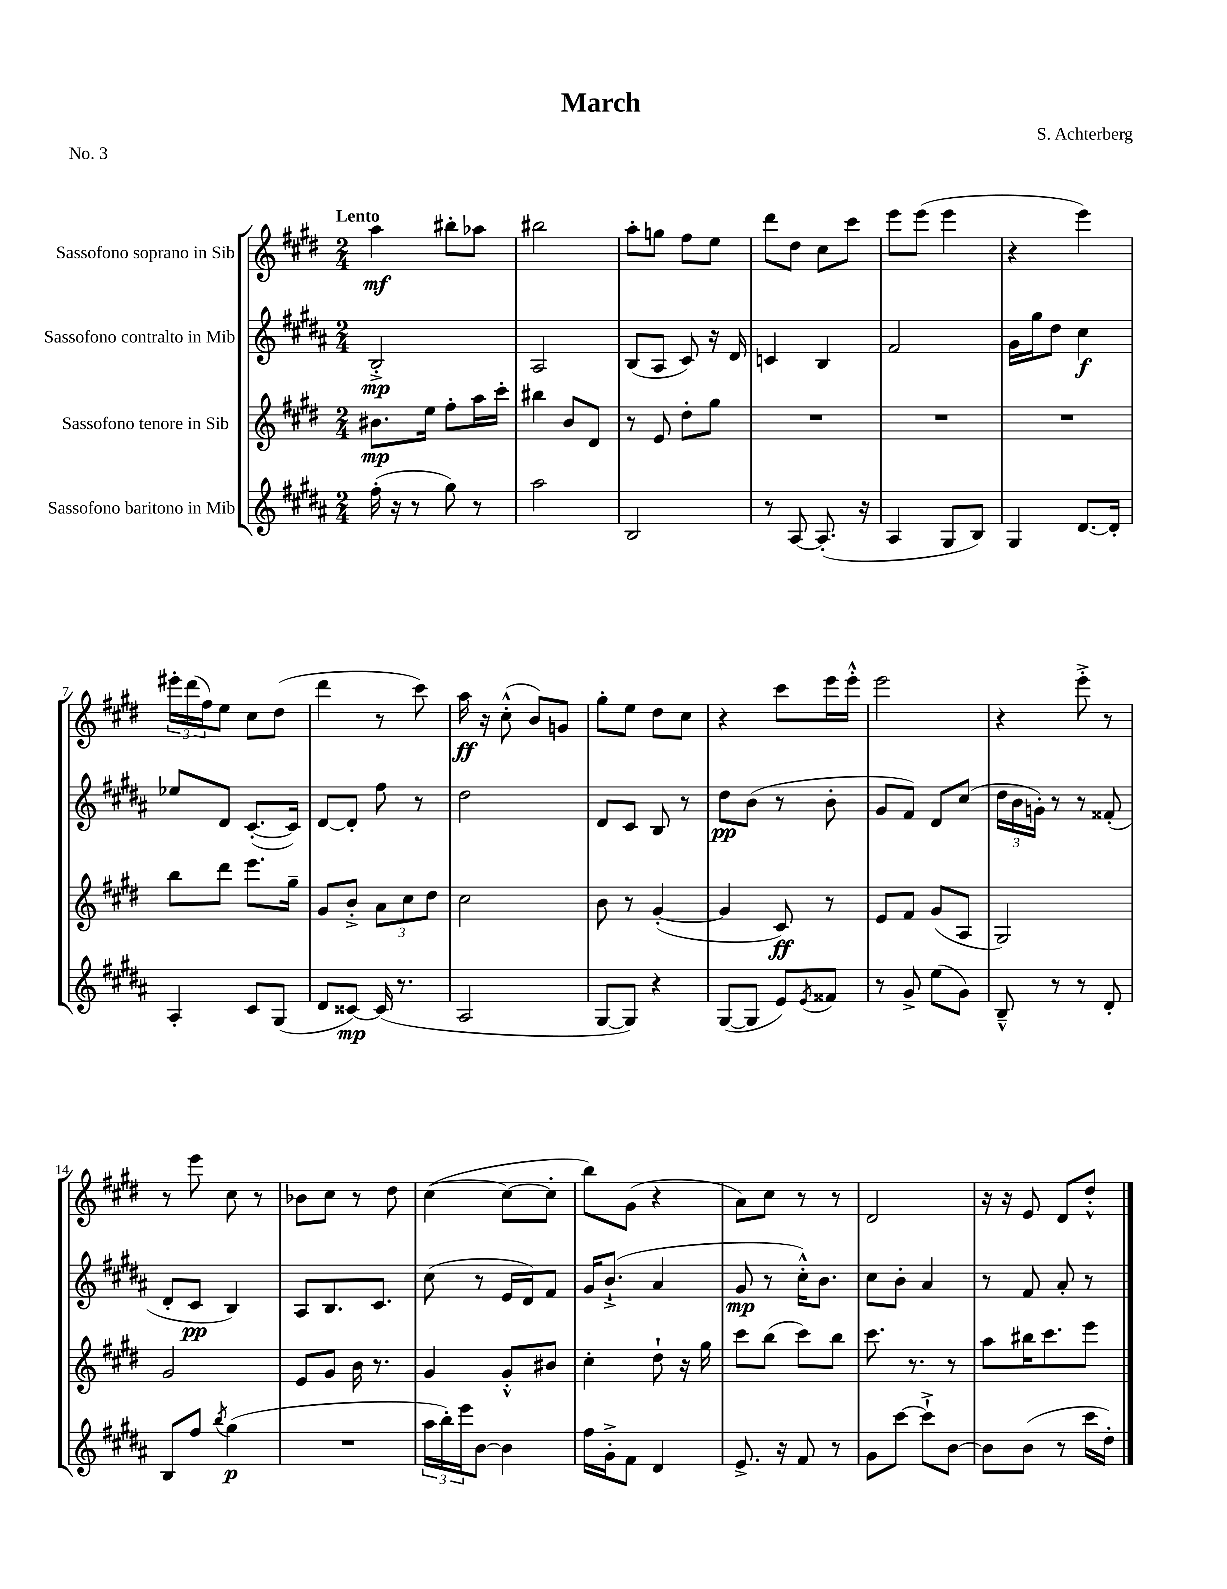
\header { title = "March" composer = "S. Achterberg" piece = "No. 3" }
<<
\new StaffGroup <<
\new Staff = "s0" \with { instrumentName = "Sassofono soprano in Sib" } {
    \clef treble \key e \major \numericTimeSignature \time 2/4 \tempo "Lento"
    a''4\mf bis''8-. aes''8 |
    bis''2 |
    a''8-. g''8 fis''8 e''8 |
    dis'''8 dis''8 cis''8 cis'''8 |
    e'''8 e'''8( e'''4 |
    r4 e'''4) |
    \tuplet 3/2 { eis'''16-. dis'''16( fis''16) } e''8 cis''8 dis''8( |
    dis'''4 r8 cis'''8) |
    a''16\ff r16 cis''8-.-^( b'8) g'8 |
    gis''8-. e''8 dis''8 cis''8 |
    r4 cis'''8 e'''16 e'''16-.-^ |
    e'''2 |
    r4 e'''8-.-> r8 |
    r8 e'''8 cis''8 r8 |
    bes'8 cis''8 r8 dis''8 |
    cis''4~( cis''8~ cis''8-. |
    b''8) gis'8( r4 |
    a'8) cis''8 r8 r8 |
    dis'2 |
    r16 r16 e'8 dis'8 dis''8-.-^ \bar "|." |
}
\new Staff = "s1" \with { instrumentName = "Sassofono contralto in Mib" } {
    \clef treble \key b \major \numericTimeSignature \time 2/4
    b2-.->\mp |
    ais2 |
    b8( ais8 cis'8) r16 dis'16 |
    c'4 b4 |
    fis'2 |
    gis'16 gis''16 dis''8 cis''4\f |
    ees''8 dis'8 cis'8.~-.( cis'16) |
    dis'8~ dis'8-. fis''8 r8 |
    dis''2 |
    dis'8 cis'8 b8 r8 |
    dis''8\pp b'8( r8 b'8-. |
    gis'8 fis'8) dis'8 cis''8( |
    \tuplet 3/2 { dis''16 b'16 g'16-.) } r8 r8 fisis'8-.( |
    dis'8-. cis'8\pp b4) |
    ais8 b8. cis'8. |
    cis''8( r8 e'16 dis'16) fis'8 |
    gis'16 b'8.-!->( ais'4 |
    gis'8\mp r8 cis''16-.-^) b'8. |
    cis''8 b'8-. ais'4 |
    r8 fis'8 ais'8-. r8 \bar "|." |
}
\new Staff = "s2" \with { instrumentName = "Sassofono tenore in Sib" } {
    \clef treble \key e \major \numericTimeSignature \time 2/4
    bis'8.\mp e''16 fis''8-. a''16 cis'''16-. |
    bis''4 b'8 dis'8 |
    r8 e'8 dis''8-. gis''8 |
    R2 |
    R2 |
    R2 |
    b''8 dis'''8 e'''8. gis''16-- |
    gis'8 b'8-.-> \tuplet 3/2 { a'8 cis''8 dis''8 } |
    cis''2 |
    b'8 r8 gis'4~-.( |
    gis'4 cis'8\ff) r8 |
    e'8 fis'8 gis'8( a8 |
    gis2) |
    gis'2 |
    e'8 gis'8 b'16 r8. |
    gis'4 gis'8-.-^ bis'8 |
    cis''4-. dis''8-! r16 gis''16 |
    cis'''8 b''8( cis'''8) b''8 |
    cis'''8. r8. r8 |
    a''8 bis''16 cis'''8. e'''8 \bar "|." |
}
\new Staff = "s3" \with { instrumentName = "Sassofono baritono in Mib" } {
    \clef treble \key b \major \numericTimeSignature \time 2/4
    fis''16-.( r16 r8 gis''8) r8 |
    ais''2 |
    b2 |
    r8 ais8~ ais8.-.( r16 |
    ais4 gis8 b8) |
    gis4 dis'8.~ dis'16-. |
    ais4-. cis'8 gis8( |
    dis'8 cisis'8~\mp) cisis'16( r8. |
    ais2 |
    gis8~ gis8) r4 |
    gis8~( gis8 e'8) \acciaccatura { e'8 } fisis'8 |
    r8 gis'8-> e''8( gis'8) |
    b8---^ r8 r8 dis'8-. |
    b8 fis''8 \acciaccatura { b''8 } gis''4\p( |
    R2 |
    \tuplet 3/2 { ais''16 b''16-.) e'''16 } b'8~ b'4 |
    fis''16 gis'16-.-> fis'8 dis'4 |
    e'8.-> r16 fis'8 r8 |
    gis'8 cis'''8~ cis'''8-!-> b'8~ |
    b'8 b'8( r8 cis'''16 dis''16-.) \bar "|." |
}
>>
>>
